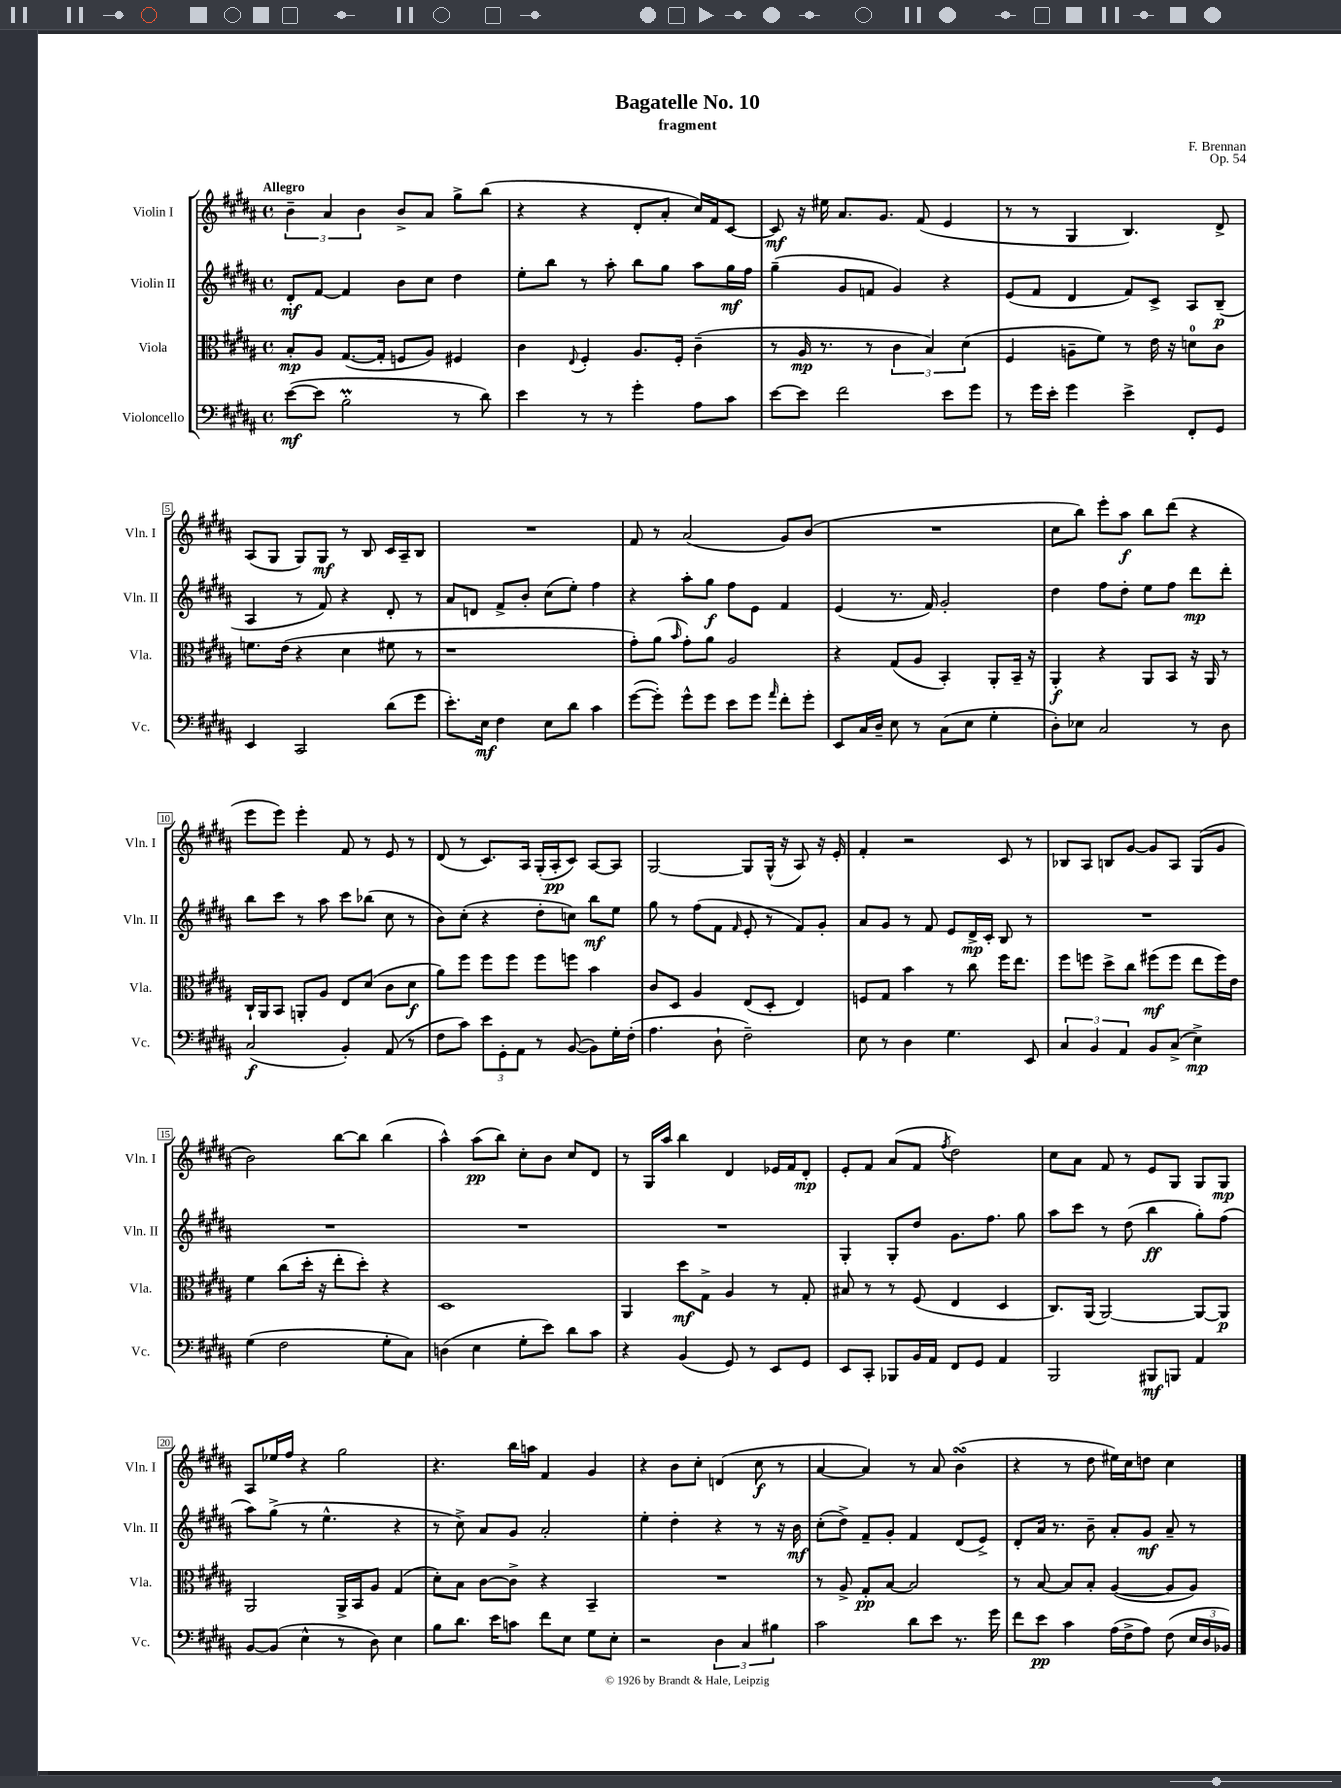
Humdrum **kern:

**kern	**dynam	**kern	**dynam	**kern	**dynam	**kern	**dynam
*part4	*part4	*part3	*part3	*part2	*part2	*part1	*part1
*staff4	*staff4	*staff3	*staff3	*staff2	*staff2	*staff1	*staff1
*I"Violoncello	*	*I"Viola	*	*I"Violin II	*	*I"Violin I	*
*I'Vc.	*	*I'Vla.	*	*I'Vln. II	*	*I'Vln. I	*
*clefF4	*	*clefC3	*	*clefG2	*	*clefG2	*
*k[f#c#g#d#a#]	*	*k[f#c#g#d#a#]	*	*k[f#c#g#d#a#]	*	*k[f#c#g#d#a#]	*
*M4/4	*	*M4/4	*	*M4/4	*	*M4/4	*
*met(c)	*	*met(c)	*	*met(c)	*	*met(c)	*
=1	=1	=1	=1	=1	=1	=1	=1
!	!	!	!	!	!	!LO:TX:a:B:t=Allegro	!
([8e\L	mf	8B'/L	mp	8d#'/L	mf	6b~\	.
8e\J]	.	8A#/J	.	[8f#/J	.	.	.
.	.	.	.	.	.	6a#/	.
2BM'\	.	([8.G#/L	.	4f#/]	.	.	.
.	.	.	.	.	.	6b\	.
.	.	16G#'/Jk]	.	.	.	.	.
.	.	8Fn/L	.	8b\L	.	8b^/L	.
.	.	8A#/J)	.	8cc#\J	.	8a#/J	.
8r	.	4F#X/	.	4dd#\	.	8gg#^\L	.
8d#\)	.	.	.	.	.	(8bb\J	.
=2	=2	=2	=2	=2	=2	=2	=2
4e\	.	4c#\	.	8ee'\L	.	4r	.
.	.	.	.	8bb\J	.	.	.
.	.	8qqE/	.	.	.	.	.
8r	.	4F#'/	.	8r	.	4r	.
8r	.	.	.	8aa#'\	.	.	.
4g#'\	.	8.A#/L	.	8bb\L	.	8d#'/L	.
.	.	.	.	8gg#\J	.	8a#'/J	.
.	.	16F#'/Jk	.	.	.	.	.
8A#\L	.	(4c#~\	.	8aa#\L	.	16cc#/LL)	.
.	.	.	.	.	.	16f#/J	.
8c#\J	.	.	.	16gg#\L	mf	[8c#/J	.
.	.	.	.	16ff#\JJ	.	.	.
=3	=3	=3	=3	=3	=3	=3	=3
[8e\L	.	8r	.	(4gg#~\	.	8c#/]	mf
8e\J]	.	16A#/	mp	.	.	16r	.
.	.	8.r	.	.	.	16ee#X\	.
2f#\	.	.	.	8g#/L	.	8.a#/L	.
.	.	8r	.	8fn/J	.	.	.
.	.	.	.	.	.	8.g#/J	.
.	.	6c#\	.	4g#/)	.	.	.
.	.	.	.	.	.	(8f#/	.
.	.	6B/)	.	.	.	.	.
8e\L	.	.	.	4r	.	4e/	.
.	.	(6d#\	.	.	.	.	.
8g#\J	.	.	.	.	.	.	.
=4	=4	=4	=4	=4	=4	=4	=4
8r	.	4F#/	.	(8e/L	.	8r	.
16g#\LL	.	.	.	8f#/J	.	8r	.
16e'\JJ	.	.	.	.	.	.	.
4g#\	.	8An~\L	.	4d#/	.	4G#/	.
.	.	8f#\J)	.	.	.	.	.
4e^\	.	8r	.	8f#/L)	.	4.B/)	.
.	.	16e\	.	8c#^/J	.	.	.
.	.	16r	.	.	.	.	.
8FF#'/L	.	8dn\L	.	8A#/L	.	.	.
8GG#/J	.	8c#\J	.	(8B~/J	p	8d#^/	.
!!LO:LB:g=z
=5	=5	=5	=5	=5	=5	=5	=5
4EE/	.	8.fn\L	.	4A#/	.	(8A#/L	.
.	.	.	.	.	.	8G#/J	.
.	.	(16e\Jk	.	.	.	.	.
2CC#/	.	4r	.	8r	.	8G#/L)	.
.	.	.	.	8f#/)	.	8G#/J	mf
.	.	4d#\	.	4r	.	8r	.
.	.	.	.	.	.	8B/	.
(8d#\L	.	8f#X\	.	8d#'/	.	16c#/LL	.
.	.	.	.	.	.	16A#~/J	.
8g#\J	.	8r	.	8r	.	8B/J	.
=6	=6	=6	=6	=6	=6	=6	=6
8.e'\L)	.	1r	.	8a#/L	.	1r	.
.	.	.	.	8dn/J	.	.	.
16E\Jk	mf	.	.	.	.	.	.
4F#\	.	.	.	8f#^/L	.	.	.
.	.	.	.	8b'/J	.	.	.
8E\L	.	.	.	(8cc#\L	.	.	.
8d#\J	.	.	.	8ee'\J)	.	.	.
4c#\	.	.	.	4ff#\	.	.	.
=7	=7	=7	=7	=7	=7	=7	=7
([8g#\L	.	8g#'\L)	.	4r	.	8f#/	.
8g#'\J])	.	(8a#\J	.	.	.	8r	.
.	.	16qqb/	.	.	.	.	.
8g#^^\L	.	8g#'\L)	.	8aa#'\L	.	(2a#/	.
8g#\J	.	8a#\J	.	8gg#\J	f	.	.
8e\L	.	2A#/	.	8ff#\L	.	.	.
8g#\J	.	.	.	8e\J	.	.	.
16qqa#/	.	.	.	.	.	.	.
8f#'\L	.	.	.	4f#/	.	8g#/L)	.
8g#'\J	.	.	.	.	.	(8b/J	.
=8	=8	=8	=8	=8	=8	=8	=8
8EE/L	.	4r	.	(4e/	.	1r	.
16C#/L	.	.	.	.	.	.	.
16D#~/JJ	.	.	.	.	.	.	.
8E\	.	(8G#/L	.	8.r	.	.	.
8r	.	8A#/J	.	.	.	.	.
.	.	.	.	16f#/)	.	.	.
(8C#\L	.	4BB'/)	.	2g#'/	.	.	.
8E\J	.	.	.	.	.	.	.
4G#'\	.	8AA#'/L	.	.	.	.	.
.	.	16BB~/Jk	.	.	.	.	.
.	.	16r	.	.	.	.	.
=9	=9	=9	=9	=9	=9	=9	=9
8D#'\L)	.	4AA#'/	f	4dd#\	.	8cc#\L	.
8E-X\J	.	.	.	.	.	8bb\J)	.
2C#/	.	4r	.	8ff#\L	.	8eee'\L	.
.	.	.	.	8dd#'\J	.	8aa#\J	f
.	.	8AA#/L	.	8ee\L	.	8bb\L	.
.	.	8BB/J	.	8ff#\J	.	(8ddd#\J	.
8r	.	16r	.	8ddd#\L	mp	4r	.
.	.	16AA#/	.	.	.	.	.
8D#\	.	8r	.	8ddd#'\J	.	.	.
!!LO:LB:g=z
=10	=10	=10	=10	=10	=10	=10	=10
(2C#/	f	16C#`/LL	.	8bb\L	.	8eee\L	.
.	.	16AA#/J	.	.	.	.	.
.	.	8BB/J	.	8ccc#\J	.	8eee\J)	.
.	.	8AAn'/L	.	8r	.	4eee'\	.
.	.	8A#/J	.	8aa#\	.	.	.
4BB'/)	.	8E/L	.	8ccc#\L	.	8f#/	.
.	.	(8d#/J	.	(8bb-X\J	.	8r	.
(8AA#/	.	8c#\L	.	8cc#\	.	8e/	.
8r	.	8d#\J	f	8r	.	8r	.
=11	=11	=11	=11	=11	=11	=11	=11
8F#\L	.	8a#\L)	.	8b\L)	.	(8d#/	.
8c#\J)	.	8ff#\J	.	(8cc#'\J	.	8r	.
12e\L	.	8ff#\L	.	4r	.	8.c#/L)	.
12GG#'\	.	.	.	.	.	.	.
.	.	8ff#\J	.	.	.	.	.
12AA#\J	.	.	.	.	.	.	.
.	.	.	.	.	.	16A#/Jk	.
8r	.	8ff#\L	.	8dd#'\L	.	(16G#'/LL	.
.	.	.	.	.	.	16A#'/J	pp
([8BB/	.	8ffn\J	.	8ccn\J)	.	8c#/J)	.
8BB\L])	.	4b\	.	8bb\L	mf	[8A#/L	.
16G#'\L	.	.	.	8ee\J	.	8A#/J]	.
(16F#'\JJ	.	.	.	.	.	.	.
=12	=12	=12	=12	=12	=12	=12	=12
4.A#\	.	8c#/L	.	8gg#\	.	[2G#/	.
.	.	8D#/J	.	8r	.	.	.
.	.	4A#/	.	(8ff#\L	.	.	.
8D#`\	.	.	.	8f#\J	.	.	.
.	.	.	.	16qqf#/	.	.	.
2F#~\)	.	(8E/L	.	8e'/	.	8G#/L]	.
.	.	8D#'/J	.	8r	.	(16G#^^/Jk	.
.	.	.	.	.	.	16r	.
.	.	4E/)	.	8f#/L)	.	8A#/)	.
.	.	.	.	8g#'/J	.	16r	.
.	.	.	.	.	.	16e'/	.
=13	=13	=13	=13	=13	=13	=13	=13
8E\	.	8Fn/L	.	8a#/L	.	4f#'/	.
8r	.	8G#/J	.	8g#/J	.	.	.
4D#\	.	4b\	.	8r	.	2r	.
.	.	.	.	8f#/	.	.	.
4.G#\	.	8r	.	8e/L	.	.	.
.	.	8cc#\	.	16d#^/L	mp	.	.
.	.	.	.	16c#'/JJ	.	.	.
.	.	16ff#\KL	.	8B/	.	8c#/	.
.	.	8.ee\J	.	.	.	.	.
8EE/	.	.	.	8r	.	8r	.
=14	=14	=14	=14	=14	=14	=14	=14
6C#/	.	8ff#\L	.	1r	.	8B-X/L	.
.	.	8ffn\J	.	.	.	8A#/J	.
6BB/	.	.	.	.	.	.	.
.	.	8dd#^\L	.	.	.	8Bn/L	.
6AA#/	.	.	.	.	.	.	.
.	.	8cc#\J	.	.	.	[8g#/J	.
8BB/L	.	(8ff#X\L	mf	.	.	8g#/L]	.
(8C#^/J	.	8ff#\J	.	.	.	8A#/J	.
4E^\)	mp	8ee\L	.	.	.	(8G#/L	.
.	.	16ff#\L)	.	.	.	8g#/J	.
.	.	16e\JJ	.	.	.	.	.
!!LO:LB:g=z
=15	=15	=15	=15	=15	=15	=15	=15
(4G#\	.	4f#\	.	1r	.	2b\)	.
2F#\	.	(8cc#\L	.	.	.	.	.
.	.	16dd#'\Jk	.	.	.	.	.
.	.	16r	.	.	.	.	.
.	.	8ee'\L	.	.	.	[8bb\L	.
.	.	8dd#'\J)	.	.	.	8bb\J]	.
8G#'\L	.	4r	.	.	.	(4bb\	.
8C#\J)	.	.	.	.	.	.	.
=16	=16	=16	=16	=16	=16	=16	=16
(4Dn\	.	1D#	.	1r	.	4aa#^^\)	.
4E\	.	.	.	.	.	(8aa#\L	pp
.	.	.	.	.	.	8bb\J)	.
8G#'\L	.	.	.	.	.	8cc#'\L	.
8e\J)	.	.	.	.	.	8b\J	.
8d#\L	.	.	.	.	.	8cc#/L	.
8c#\J	.	.	.	.	.	8d#/J	.
=17	=17	=17	=17	=17	=17	=17	=17
4r	.	4AA#/	.	1r	.	8r	.
.	.	.	.	.	.	16G#/LL	.
.	.	.	.	.	.	16aa#/JJ	.
(4BB/	.	8dd#\L	mf	.	.	4bb\	.
.	.	8G#^\J	.	.	.	.	.
8GG#/)	.	4A#/	.	.	.	4d#/	.
8r	.	.	.	.	.	.	.
8EE/L	.	8r	.	.	.	16e-X/LL	.
.	.	.	.	.	.	16f#/J	.
8GG#/J	.	8G#'/	.	.	.	8d#'/J	mp
=18	=18	=18	=18	=18	=18	=18	=18
8EE/L	.	8B#X/	.	4G#'/	.	8e'/L	.
8CC#'/J	.	8r	.	.	.	8f#/J	.
8BBB-X/L	.	8r	.	8G#'/L	.	(8a#/L	.
16BB/L	.	(8F#/	.	8dd#/J	.	8f#/J	.
16AA#/JJ	.	.	.	.	.	.	.
.	.	.	.	.	.	8qff#/	.
8FF#/L	.	4E/	.	8.g#\L	.	2dd#\)	.
8GG#/J	.	.	.	.	.	.	.
.	.	.	.	8.ff#\J	.	.	.
4AA#/	.	4D#/	.	.	.	.	.
.	.	.	.	8gg#\	.	.	.
=19	=19	=19	=19	=19	=19	=19	=19
2BBB/	.	8.C#/L)	.	8aa#\L	.	8cc#\L	.
.	.	.	.	8ccc#\J	.	8a#\J	.
.	.	(16AA#/Jk	.	.	.	.	.
.	.	[2AA#/)	.	8r	.	8f#/	.
.	.	.	.	(8dd#\	.	8r	.
8BBB#X/L	mf	.	.	4bb\	ff	8e/L	.
8BBBn/J	.	.	.	.	.	8G#/J	.
4AA#/	.	8AA#/L_	.	8gg#'\L)	.	8G#/L	.
.	.	8AA#/J]	p	(8ff#\J	.	8G#/J	mp
!!LO:LB:g=z
=20	=20	=20	=20	=20	=20	=20	=20
[8BB/L	.	2AA#/	.	8aa#\L)	.	8A#/L	.
(8BB/J]	.	.	.	(8gg#^\J	.	16ee-X/L	.
.	.	.	.	.	.	16ff#/JJ	.
4E^^\	.	.	.	8r	.	4r	.
.	.	.	.	4.ee^^\	.	.	.
8r	.	16AA#^/LL	.	.	.	2gg#\	.
.	.	16BB/J	.	.	.	.	.
8D#\)	.	8A#/J	.	.	.	.	.
4E\	.	(4G#/	.	4r	.	.	.
=21	=21	=21	=21	=21	=21	=21	=21
8B\L	.	8d#'\L)	.	8r	.	4.r	.
8.d#\J	.	8B\J	.	8cc#^\)	.	.	.
.	.	[8c#\L	.	8a#/L	.	.	.
16e\KL	.	.	.	.	.	.	.
8cn\J	.	8c#^\J]	.	8g#/J	.	16bb\LL	.
.	.	.	.	.	.	16aan\JJ	.
8f#\L	.	4r	.	2a#'/	.	4f#/	.
8E\J	.	.	.	.	.	.	.
8G#\L	.	4BB~/	.	.	.	4g#/	.
8E'\J	.	.	.	.	.	.	.
=22	=22	=22	=22	=22	=22	=22	=22
2r	.	1r	.	4ee'\	.	4r	.
.	.	.	.	4dd#'\	.	8b\L	.
.	.	.	.	.	.	8cc#'\J	.
6D#\	.	.	.	4r	.	(4dn/	.
6C#/	.	.	.	.	.	.	.
.	.	.	.	8r	.	8cc#\	f
6B#X\	.	.	.	.	.	.	.
.	.	.	.	16r	.	8r	.
.	.	.	.	16b\	mf	.	.
=23	=23	=23	=23	=23	=23	=23	=23
2c#\	.	8r	.	(8cc#'\L	.	[4a#/	.
.	.	8A#^/	.	8dd#^\J)	.	.	.
.	.	8G#'/L	pp	8f#~/L	.	4a#/])	.
.	.	[8B/J	.	8g#'/J	.	.	.
8d#\L	.	2B/]	.	4f#/	.	8r	.
8e\J	.	.	.	.	.	8a#/	.
8.r	.	.	.	(8d#/L	.	(4bsSSs\	.
.	.	.	.	8e^/J)	.	.	.
16g#\	.	.	.	.	.	.	.
=24	=24	=24	=24	=24	=24	=24	=24
8f#\L	.	8r	.	8d#'/L	.	4r	.
8e\J	pp	[8B/	.	16a#/Jk	.	.	.
.	.	.	.	8.r	.	.	.
4c#\	.	8B/L]	.	.	.	8r	.
.	.	8B'/J	.	8b~\	.	8dd#\	.
(16A#\LL	.	([4A#/	.	8a#'/L	.	16ee#X\LL)	.
16F#^\J	.	.	.	.	.	16cc#\J	.
8A#\J)	.	.	.	8g#/J	mf	8ddn\J	.
(8F#\	.	8A#/L]	.	8a#~/	.	4cc#\	.
24E/LL	.	8A#/J)	.	8r	.	.	.
24D#/	.	.	.	.	.	.	.
24BB-X/JJ)	.	.	.	.	.	.	.
==	==	==	==	==	==	==	==
*-	*-	*-	*-	*-	*-	*-	*-
